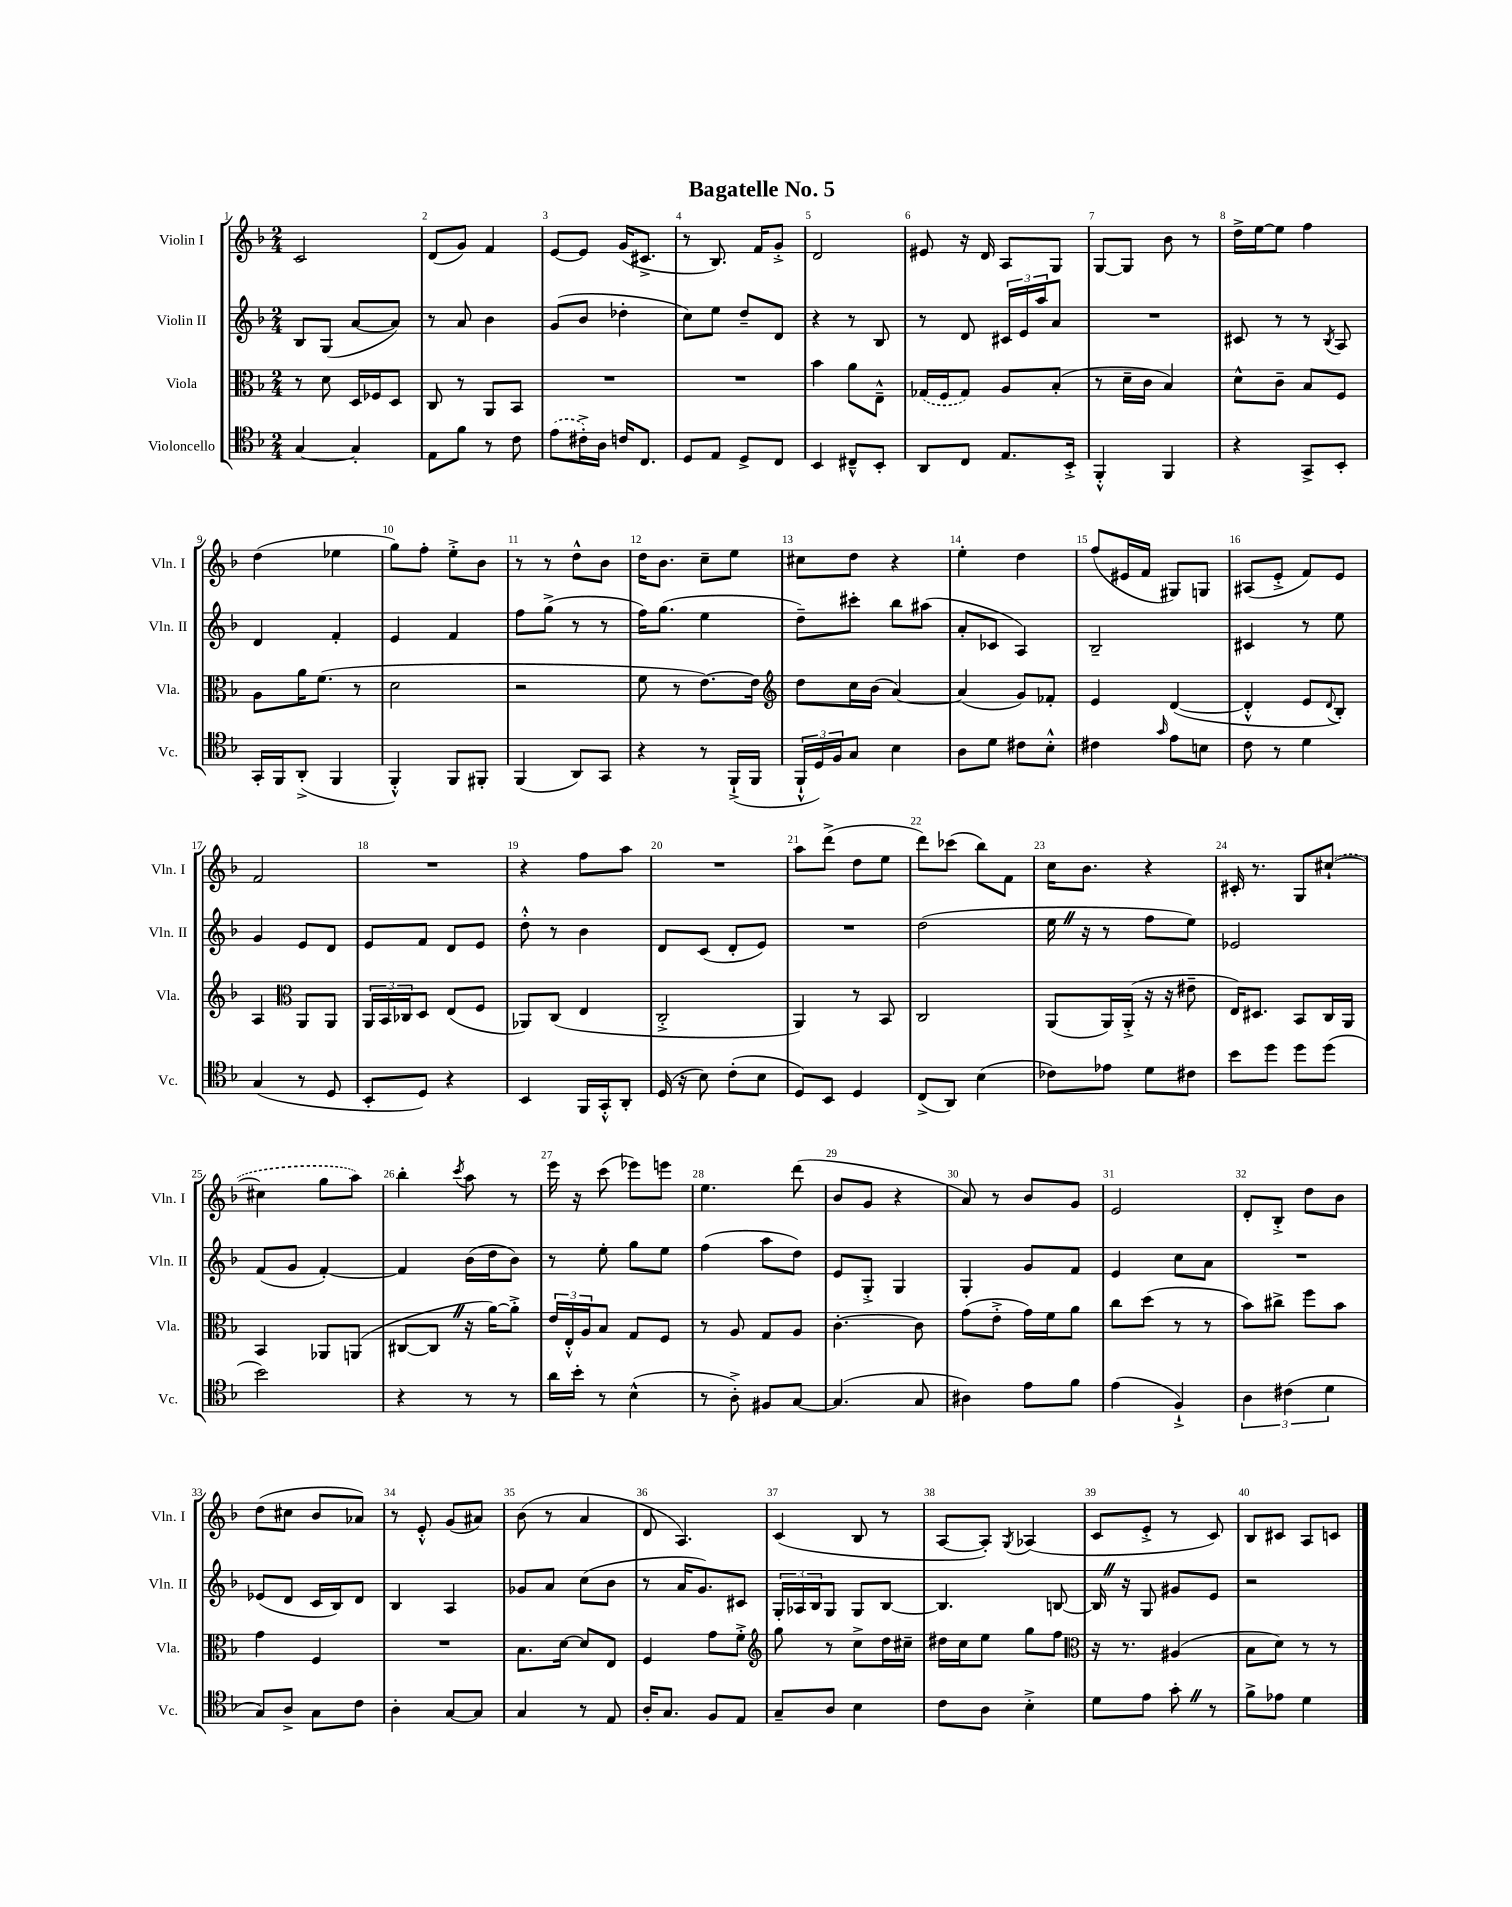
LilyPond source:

\header { title = "Bagatelle No. 5" }
<<
\new StaffGroup <<
\new Staff = "s0" \with { instrumentName = "Violin I" shortInstrumentName = "Vln. I" } {
    \clef treble \key f \major \numericTimeSignature \time 2/4
    c'2 |
    d'8( g'8) f'4 |
    e'8~ e'8 g'16( cis'8.-> |
    r8 bes8.) f'16 g'8-.-> |
    d'2 |
    eis'8 r16 d'16 a8 g8 |
    g8~ g8 bes'8 r8 |
    d''16-> e''16~ e''8 f''4 |
    d''4( ees''4 |
    g''8) f''8-. e''8-.-> bes'8 |
    r8 r8 d''8-^ bes'8 |
    d''16 bes'8. c''8-- e''8 |
    cis''8 d''8 r4 |
    e''4-. d''4 |
    f''8( eis'16 f'16 gis8) g8 |
    ais8( e'8-.-> f'8) e'8 |
    f'2 |
    R2 |
    r4 f''8 a''8 |
    R2 |
    a''8 d'''8->( d''8 e''8 |
    d'''8) ces'''8( bes''8) f'8 |
    c''16 bes'8. r4 |
    cis'16-. r8. g8 \once \slurDashed cis''8~-!( |
    cis''4 g''8 a''8) |
    bes''4-. \acciaccatura { c'''8 } a''8 r8 |
    e'''16 r16 c'''8( ees'''8) e'''8 |
    e''4. d'''8( |
    bes'8 g'8 r4 |
    a'8) r8 bes'8 g'8 |
    e'2 |
    d'8-. bes8-.-> d''8 bes'8 |
    d''8( cis''8 bes'8 aes'8) |
    r8 e'8-.-^ g'8( ais'8) |
    bes'8( r8 a'4 |
    d'8 a4.) |
    c'4( bes8 r8 |
    a8~ a8-.) \acciaccatura { g8 } aes4( |
    c'8 e'8-.-> r8 c'8) |
    bes8 cis'8 a8 c'8 \bar "|." |
}
\new Staff = "s1" \with { instrumentName = "Violin II" shortInstrumentName = "Vln. II" } {
    \clef treble \key f \major \numericTimeSignature \time 2/4
    bes8 g8( a'8~ a'8) |
    r8 a'8 bes'4 |
    g'8( bes'8 des''4-. |
    c''8) e''8 d''8-- d'8 |
    r4 r8 bes8 |
    r8 d'8 \tuplet 3/2 { cis'16 e'16 a''16 } a'8 |
    R2 |
    cis'8 r8 r8 \acciaccatura { bes8 } a8 |
    d'4 f'4-. |
    e'4 f'4 |
    f''8 g''8->( r8 r8 |
    f''16) g''8.( e''4 |
    d''8--) cis'''8-. bes''8 ais''8( |
    a'8-. ces'8 a4) |
    bes2-- |
    cis'4 r8 e''8 |
    g'4 e'8 d'8 |
    e'8 f'8 d'8 e'8 |
    d''8-.-^ r8 bes'4 |
    d'8 c'8( d'8-. e'8) |
    R2 |
    d''2( |
    e''16 \once \override BreathingSign.text = \markup { \musicglyph "scripts.caesura.straight" } \breathe r16 r8 f''8 e''8) |
    ees'2 |
    f'8( g'8 f'4~-.) |
    f'4 bes'16( d''16 bes'8) |
    r8 e''8-. g''8 e''8 |
    f''4( a''8 d''8) |
    e'8 g8-.-> g4 |
    g4-. g'8 f'8 |
    e'4 c''8 a'8 |
    R2 |
    ees'8( d'8 c'16 bes16) d'8 |
    bes4 a4 |
    ges'8 a'8 c''8( bes'8 |
    r8 a'16 g'8.) cis'8 |
    \tuplet 3/2 { g16-. aes16 bes16 } g8 g8 bes8~ |
    bes4. b8~ |
    b16 \once \override BreathingSign.text = \markup { \musicglyph "scripts.caesura.straight" } \breathe r16 g8 gis'8 e'8 |
    r2 \bar "|." |
}
\new Staff = "s2" \with { instrumentName = "Viola" shortInstrumentName = "Vla." } {
    \clef alto \key f \major \numericTimeSignature \time 2/4
    r8 d'8 d16 fes16 d8 |
    c8 r8 a,8 bes,8 |
    R2 |
    R2 |
    bes'4 a'8 e8---^ |
    \once \slurDashed ges16( f16 ges8) a8 bes8-.( |
    r8 d'16-- c'16 bes4) |
    d'8-^ c'8-- bes8 f8 |
    a8 a'16 f'8.( r8 |
    d'2 |
    r2 |
    f'8 r8 e'8.~) e'16 |
    \clef treble d''8 c''16 bes'16( a'4~) |
    a'4( g'8) fes'8-. |
    e'4 d'4~( |
    d'4-.-^ e'8 \appoggiatura { d'8 } bes8-.) |
    a4 \clef alto a,8 a,8 |
    \tuplet 3/2 { a,16 bes,16 ces16 } d8 e8( f8 |
    aes,8) c8( e4 |
    c2-.-> |
    a,4) r8 bes,8 |
    c2 |
    a,8( a,16) a,16-.->( r16 r16 eis'8-- |
    e16) dis8. bes,8 c16 a,16 |
    bes,4 aes,8 a,8( |
    cis8~ cis8 \once \override BreathingSign.text = \markup { \musicglyph "scripts.caesura.straight" } \breathe r16 a'16~) a'8-.-> |
    \tuplet 3/2 { e'16 e16-.-^ a16 } bes8 g8 f8 |
    r8 a8 g8 a8 |
    c'4.~-. c'8 |
    g'8( e'8-.-> g'16) f'16 a'8 |
    c''8 d''8( r8 r8 |
    bes'8) cis''8-> f''8 bes'8 |
    g'4 f4 |
    R2 |
    bes8. d'16~ d'8 e8 |
    f4 g'8 f'8-.-> |
    \clef treble g''8 r8 c''8-> d''16 cis''16-- |
    dis''16 c''16 e''8 g''8 f''8 |
    \clef alto r16 r8. ais4( |
    bes8 d'8) r8 r8 \bar "|." |
}
\new Staff = "s3" \with { instrumentName = "Violoncello" shortInstrumentName = "Vc." } {
    \clef tenor \key f \major \numericTimeSignature \time 2/4
    g4~ g4-. |
    e8 f'8 r8 c'8 |
    \once \slurDashed e'8( cis'16-.->) a16 c'16 c8. |
    d8 e8 d8-> c8 |
    bes,4 cis8---^ bes,8-. |
    a,8 c8 e8. bes,16-.-> |
    f,4-.-^ f,4 |
    r4 g,8-> bes,8-. |
    g,16-. f,16 a,8-.->( f,4 |
    f,4-.-^) f,8 fis,8-. |
    f,4( a,8) g,8 |
    r4 r8 f,16-!->( f,16 |
    \tuplet 3/2 { f,16-!-^ d16) f16 } g8 bes4 |
    a8 d'8 cis'8 bes8-.-^ |
    cis'4 \grace { g'16 } e'8 b8 |
    c'8 r8 d'4 |
    g4( r8 d8 |
    bes,8-. d8) r4 |
    bes,4 f,16 g,16-.-^ a,8-. |
    d16( r16 bes8) c'8-.( bes8 |
    d8) bes,8 d4 |
    c8->( a,8) bes4( |
    ces'8) ees'8 d'8 cis'8 |
    bes'8 d''8 d''8 d''8( |
    bes'2) |
    r4 r8 r8 |
    a'16 bes'16-. r8 bes4-^( |
    r8 a8-.->) fis8 g8~ |
    g4.( g8 |
    ais4) e'8 f'8 |
    e'4( f4-!->) |
    \tuplet 3/2 { a4 cis'4( d'4 } |
    g8) a8-> g8 c'8 |
    a4-. g8~ g8 |
    g4 r8 e8 |
    a16-. g8. f8 e8 |
    g8-- a8 bes4 |
    c'8 a8 bes4-.-> |
    d'8 e'8 g'8-. \once \override BreathingSign.text = \markup { \musicglyph "scripts.caesura.straight" } \breathe r8 |
    f'8-> ees'8 d'4 \bar "|." |
}
>>
>>
\layout { \context { \Score \override BarNumber.break-visibility = ##(#f #t #t) barNumberVisibility = #all-bar-numbers-visible } }
